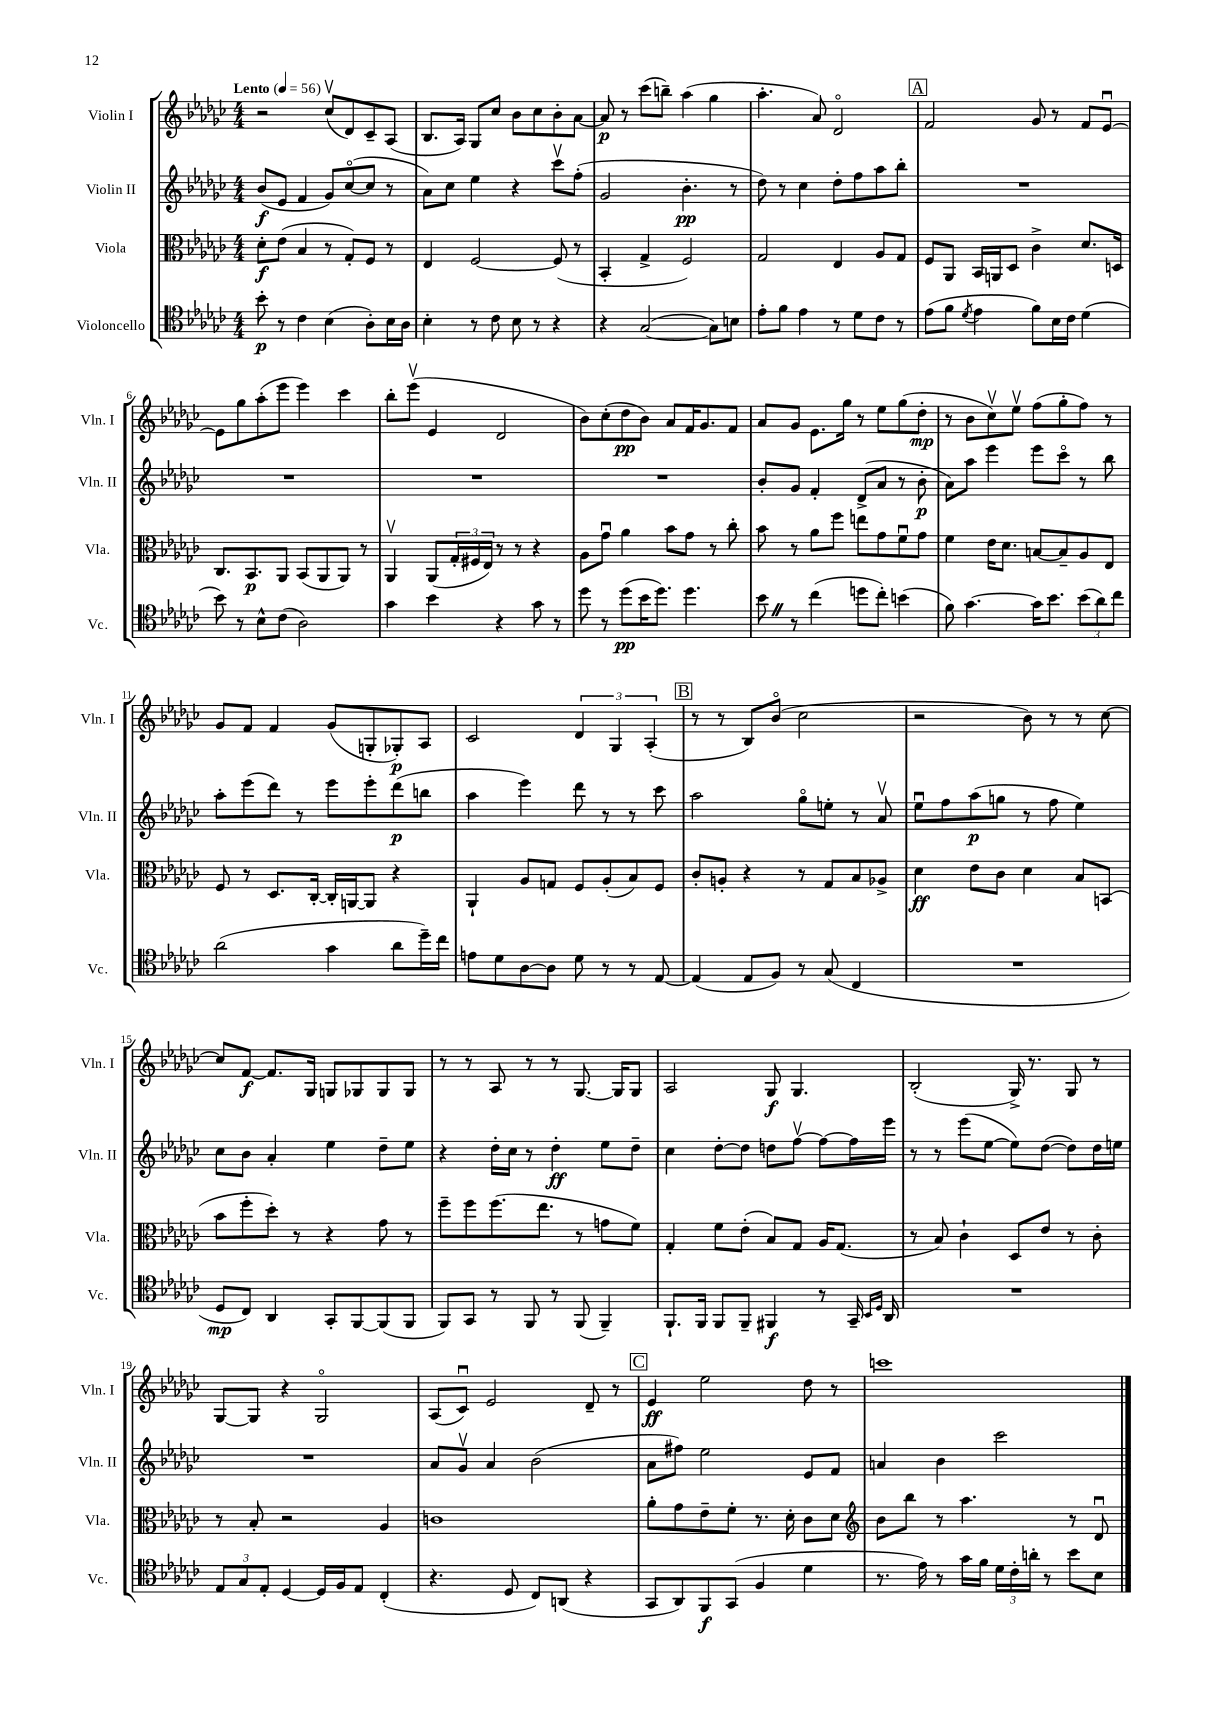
<<
\new StaffGroup <<
\new Staff = "s0" \with { instrumentName = "Violin I" shortInstrumentName = "Vln. I" } {
    \clef treble \key ges \major \numericTimeSignature \time 4/4 \tempo "Lento" 4 = 56
    r2 ces''8\upbow( des'8) ces'8-- aes8( |
    bes8. aes16) ges8 ces''8 bes'8 ces''8 bes'8-. aes'8~ |
    aes'8\p r8 ces'''8( b''8--) aes''4( ges''4 |
    aes''4.-. aes'8) des'2\flageolet |
    \mark \markup { \box "A" } f'2 ges'8 r8 f'8 ees'8~\downbow |
    ees'8 ges''8 aes''8-.( ees'''8 ees'''4) ces'''4 |
    bes''8-. ees'''8\upbow( ees'4 des'2 |
    bes'8) ces''8-.( des''8\pp bes'8) aes'8 f'16 ges'8. f'8 |
    aes'8 ges'8 ees'8. ges''16 r8 ees''8 ges''8( des''8-.\mp |
    r8 bes'8 ces''8\upbow) ees''8\upbow f''8( ges''8-. f''8) r8 |
    ges'8 f'8 f'4 ges'8( g8-. ges8-.\p) aes8 |
    ces'2 \tuplet 3/2 { des'4 ges4 aes4-.( } |
    \mark \markup { \box "B" } r8 r8 bes8) bes'8\flageolet( ces''2 |
    r2 bes'8) r8 r8 ces''8~ |
    ces''8 f'8~\f f'8. ges16 g8 ges8 ges8 ges8 |
    r8 r8 aes8 r8 r8 ges8.~ ges16 ges8 |
    aes2 ges8\f ges4. |
    bes2-.( ges16->) r8. ges8 r8 |
    ges8~ ges8 r4 ges2\flageolet |
    aes8( ces'8\downbow) ees'2 des'8-- r8 |
    \mark \markup { \box "C" } ees'4\ff ees''2 des''8 r8 |
    c'''1 \bar "|." |
}
\new Staff = "s1" \with { instrumentName = "Violin II" shortInstrumentName = "Vln. II" } {
    \clef treble \key ges \major \numericTimeSignature \time 4/4
    bes'8\f( ees'8 f'4 ges'8) ces''8~\flageolet( ces''8 r8 |
    aes'8) ces''8 ees''4 r4 ces'''8\upbow f''8-.( |
    ges'2 bes'4.-.\pp r8 |
    des''8) r8 ces''4 des''8-. f''8 aes''8 bes''8-. |
    \mark \markup { \box "A" } R1 |
    R1 |
    R1 |
    R1 |
    bes'8-. ges'8 f'4-. des'8->( aes'8 r8 bes'8-.\p |
    aes'8) aes''8 ees'''4 ees'''8 ces'''8\flageolet r8 bes''8 |
    aes''8-. ees'''8( des'''8) r8 ees'''8 ees'''8-. des'''8\p( b''8 |
    aes''4 ees'''4) des'''8 r8 r8 ces'''8 |
    \mark \markup { \box "B" } aes''2 ges''8\flageolet e''8-. r8 aes'8\upbow |
    ees''8\downbow f''8 aes''8\p( g''8 r8 f''8 ees''4) |
    ces''8 bes'8 aes'4-. ees''4 des''8-- ees''8 |
    r4 des''16-. ces''16 r8 des''4-.\ff ees''8 des''8-- |
    ces''4 des''8~-. des''8 d''8 f''8~\upbow f''8~ f''16 ees'''16 |
    r8 r8 ees'''8( ees''8~ ees''8) des''8~( des''8) des''16 e''16 |
    R1 |
    aes'8 ges'8\upbow aes'4 bes'2( |
    \mark \markup { \box "C" } aes'8 fis''8) ees''2 ees'8 f'8 |
    a'4 bes'4 ces'''2 \bar "|." |
}
\new Staff = "s2" \with { instrumentName = "Viola" shortInstrumentName = "Vla." } {
    \clef alto \key ges \major \numericTimeSignature \time 4/4
    des'8-.\f ees'8( bes4 r8 ges8-.) f8 r8 |
    ees4 f2~ f8( r8 |
    bes,4-. ges4-> f2) |
    ges2 ees4 aes8 ges8 |
    \mark \markup { \box "A" } f8 aes,8 bes,16 a,16 des8 ces'4-> des'8. d16 |
    ces8. bes,8.\p aes,8 bes,8( aes,8 aes,8) r8 |
    aes,4\upbow aes,8( \tuplet 3/2 { ges16-. fis16 ees16) } r8 r8 r4 |
    aes8 ges'8\downbow aes'4 bes'8 ges'8 r8 ces''8-. |
    bes'8 r8 aes'8 f''8 e''8 ges'8 f'8\downbow ges'8 |
    f'4 ees'16 des'8. b8~ b8-- aes8 ees8 |
    f8 r8 des8. ces16~-. ces16-. a,16~ a,8 r4 |
    aes,4-! aes8 g8 f8 aes8-.( bes8) f8 |
    \mark \markup { \box "B" } ces'8-. a8-. r4 r8 ges8 bes8 aes8-> |
    des'4\ff ees'8 ces'8 des'4 bes8 b,8( |
    bes'8 f''8-. des''8-.) r8 r4 ges'8 r8 |
    f''8-- f''8 f''8.( ees''8. r8 g'8 f'8) |
    ges4-. f'8 ees'8-.( bes8) ges8 aes16 ges8.( |
    r8 bes8) ces'4-! des8 ees'8 r8 ces'8-. |
    r8 bes8-. r2 aes4 |
    c'1 |
    \mark \markup { \box "C" } aes'8-. ges'8 ees'8-- f'8-. r8. des'16-. ces'8 des'8 |
    \clef treble bes'8 bes''8 r8 aes''4. r8 des'8\downbow \bar "|." |
}
\new Staff = "s3" \with { instrumentName = "Violoncello" shortInstrumentName = "Vc." } {
    \clef tenor \key ges \major \numericTimeSignature \time 4/4
    bes'8-.\p r8 ces'4 bes4( aes8-.) bes16 aes16 |
    bes4-. r8 ces'8 bes8 r8 r4 |
    r4 ges2~( ges8) b8 |
    ees'8-. f'8 ees'4 r8 des'8 ces'8 r8 |
    \mark \markup { \box "A" } ees'8( f'8 \acciaccatura { des'8 } ees'4 f'8) bes16 ces'16 des'4( |
    bes'8) r8 bes8-^ ces'8( aes2) |
    ges'4 bes'4 r4 ges'8 r8 |
    des''8 r8 des''8\pp( bes'16 des''8.) des''4. |
    bes'8 \once \override BreathingSign.text = \markup { \musicglyph "scripts.caesura.straight" } \breathe r8 ces''4( d''8 ces''8-.) b'4( |
    f'8) ges'4.~ ges'16 bes'8. \tuplet 3/2 { bes'8( aes'8) ces''8 } |
    aes'2( ges'4 aes'8 des''16--) ces''16 |
    e'8 des'8 aes8~ aes8 des'8 r8 r8 ees8~ |
    \mark \markup { \box "B" } ees4( ees8 f8) r8 ges8( ces4 |
    R1 |
    des8\mp ces8) aes,4 ges,8-. f,8~ f,8( f,8 |
    f,8) ges,8 r8 f,8 r8 f,8( f,4--) |
    f,8.-! f,16 f,8 f,8-- fis,4\f r8 ges,16-- \grace { bes,16 des16 } aes,16 |
    R1 |
    \tuplet 3/2 { ees8 ges8 ees8-. } des4~ des16 f16 ees8 ces4-.( |
    r4. des8 ces8) a,8( r4 |
    \mark \markup { \box "C" } ges,8 aes,8) f,8\f ges,8( f4 des'4 |
    r8. ees'16) r8 ges'16 f'16 \tuplet 3/2 { des'16 ces'16-. a'16-. } r8 bes'8 bes8 \bar "|." |
}
>>
>>
